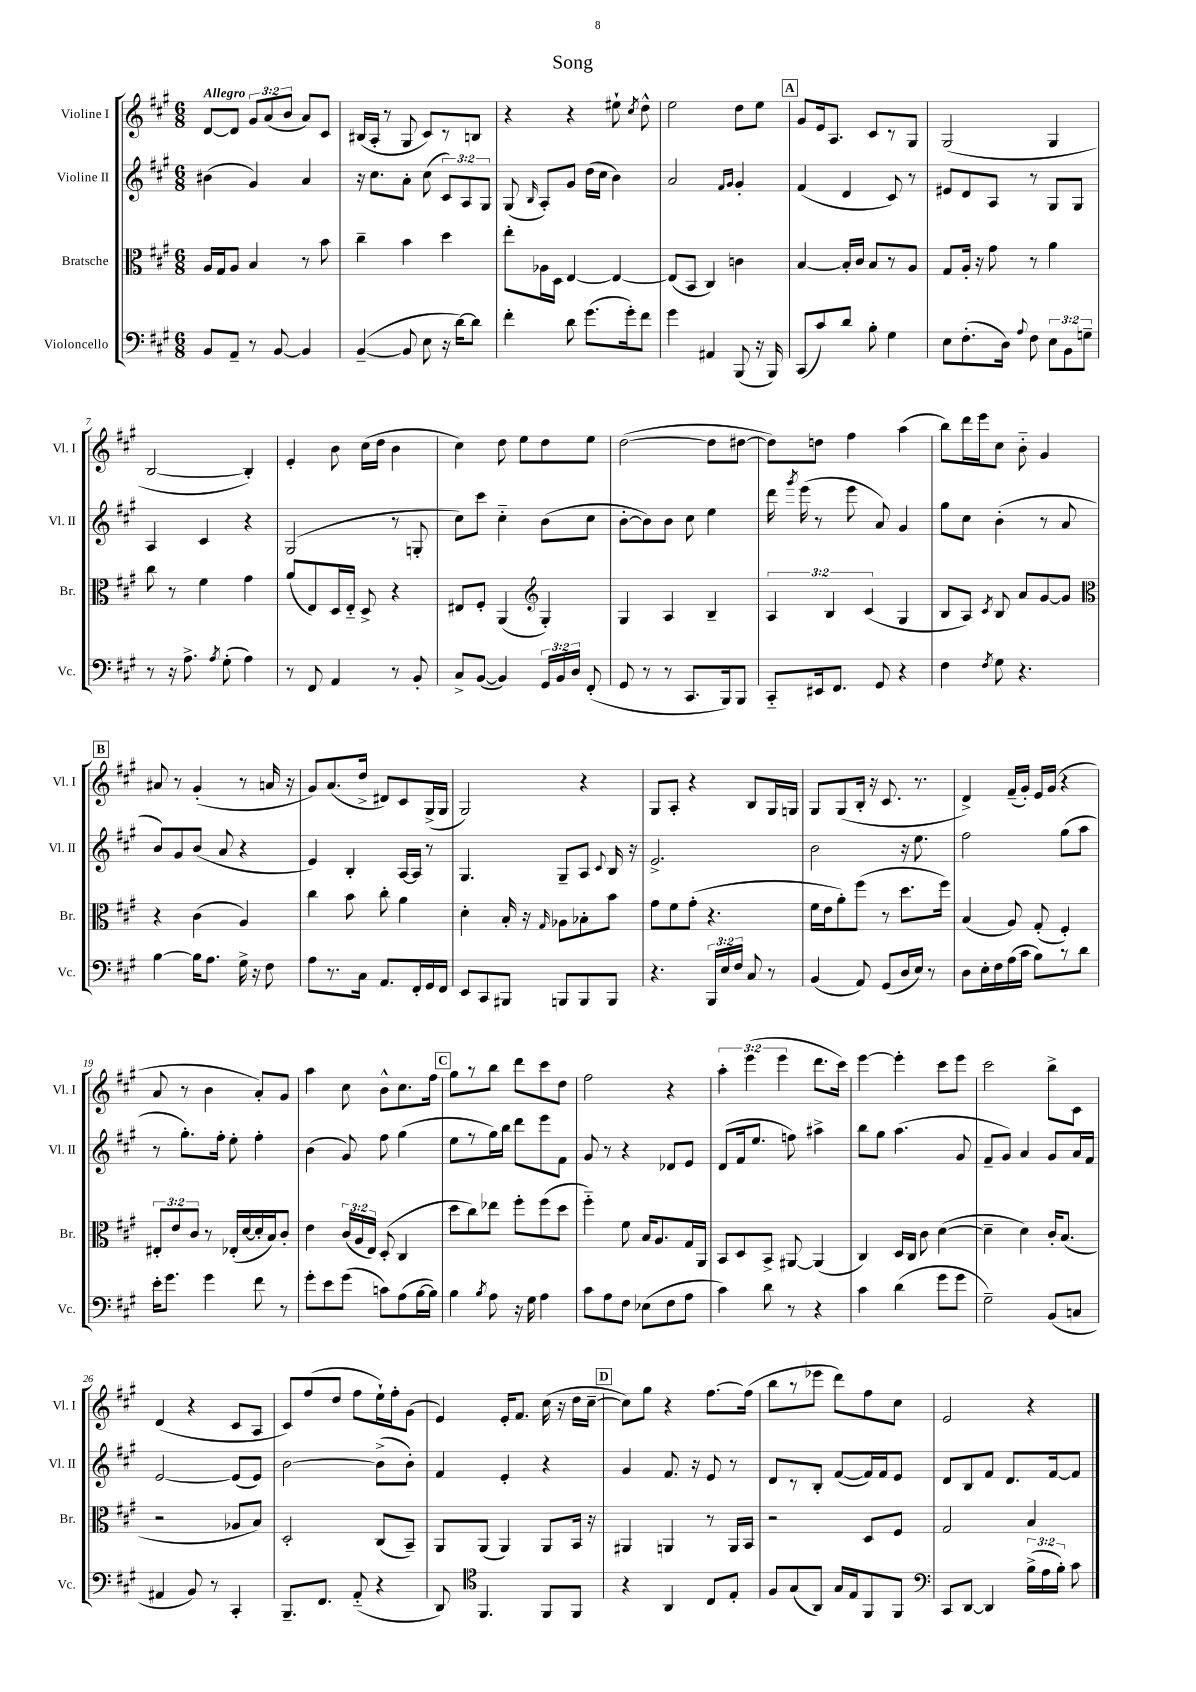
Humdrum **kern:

**kern	**kern	**kern	**kern
*staff4	*staff3	*staff2	*staff1
*clefF4	*clefC3	*clefG2	*clefG2
*k[f#c#g#]	*k[f#c#g#]	*k[f#c#g#]	*k[f#c#g#]
*M6/8	*M6/8	*M6/8	*M6/8
8BB	16A	(4b#	[8d
.	16G#	.	.
8AA~	8A	.	8d]
8r	4B	4g#)	12g#
.	.	.	(12a
[8BB	.	.	.
.	.	.	12b
4BB]	8r	4a	8a)
.	8b	.	8c#
=	=	=	=
([4BB~	4cc#~	16r	(16B#
.	.	8.cc#	16A'
.	.	.	8r
8BB]	4b	8a'	8G#
8E	.	(8cc#	8c#)
16r	4dd	12c#)	8r
[16d)	.	.	.
.	.	12A	.
8d]	.	.	8B
.	.	12G#	.
=	=	=	=
4f#'	8ee'	(8G#	4r
.	.	16qqB	.
.	16A-	8A')	.
.	16D	.	.
8d	[4E	8g#	4r
(8.g#	.	(16dd	.
.	.	16cc#	.
.	4E_	4b)	8ee#`
16g#')	.	.	.
.	.	.	8qcc#
8f#	.	.	8dd^^
=	=	=	=
4g#	(8E]	2a	2ee
.	8BB	.	.
4AA#	4C#)	.	.
.	.	16qqf#	.
.	.	16qqg#	.
(8BBB	4c	4g#'	8dd
16r	.	.	8ee
16BBB)	.	.	.
=	=	=	=
(8CC#	[4B	(4f#	8g#
8c#)	.	.	16e
.	.	.	8.A
8d	16B']	4d	.
.	16c#	.	.
8B'	8B	.	8c#
4G#	8r	8c#)	8r
.	8A	8r	8G#
=	=	=	=
8E	8G#	8e#	(2G#
(8.F#'	16A'	8d	.
.	16r	.	.
.	8g#	8A	.
16D)	.	.	.
8qqA	.	.	.
8F#	8r	8r	.
12E	4a	8G#	4G#
12BB	.	.	.
.	.	8G#	.
12G~	.	.	.
=	=	=	=
8r	8cc#	4A	[2B
16r	8r	.	.
8.A^	.	.	.
.	4f#	4c#	.
8qA	.	.	.
(8G#'	.	.	.
4A)	4g#	4r	4B'])
=	=	=	=
8r	(8a	(2G#	4e'
8FF#	8E)	.	.
4AA	16D	.	8b
.	16E'~	.	.
.	8D^	.	(16cc#
.	.	.	16dd
8r	4r	8r	4b
8BB'	.	8G'	.
=	=	=	=
8C#^	8E#	8cc#)	4cc#)
([8BB	8F#'	8ccc#	.
4BB])	(4AA	4cc#'~	8dd
.	.	.	8ee
*	*clefG2	*	*
24GG#	4G#')	(8b	8dd
24BB	.	.	.
24D	.	.	.
(8FF#'	.	8cc#	8ee
=	=	=	=
8GG#	4G#	[8b'	([2dd
8r	.	8b])	.
8r	4A	8b	.
8.CC#	.	8cc#	.
.	4B~	4ee	8dd]
16BBB)	.	.	.
8BBB	.	.	[8dd#
=	=	=	=
8CC#'~	6A	16ddd	8dd#])
.	.	8qggg#	.
.	.	(16eee	.
16EE#	.	8r	8dd
.	6B	.	.
8.FF#	.	.	.
.	.	8eee	4ff#
.	(6c#	.	.
8GG#	.	8a)	.
4r	4G#	4g#	(4aa
=	=	=	=
4F#	8B	8gg#	8bb)
.	8A)	8cc#	16ddd
.	.	.	16eee
8qF#	8qc#	.	.
8G#	8B	(4b'	8cc#
4.r	8a	.	8b'~
.	[8g#	8r	4g#
.	8g#]	8a	.
=	=	=	=
*	*clefC3	*	*
[4B	4r	8b)	8a#
.	.	8g#	8r
16B]	(4c#	(8b	(4g#'
8.A	.	.	.
.	.	8a	.
16G#^	4A)	4r	8r
16r	.	.	.
8F#	.	.	16a
.	.	.	16r
=	=	=	=
8A	4cc#	4e)	8g#)
8.r	.	.	(8.a
.	8b	4B'	.
16C#	.	.	16dd^
8.AA	8cc#'	.	8d#)
.	4a	[16A	8c#
16FF#'	.	16A]	.
16GG#	.	8r	(16G#^
16FF#	.	.	16G#
=	=	=	=
8EE	4d'	4.G#	2G#)
8CC#	.	.	.
8BBB#	16B'	.	.
.	16r	.	.
.	16qqG#	.	.
8BBB	8A-	8G#~	.
8BBB	8B-'	8A	4r
.	.	8qqc#	.
8BBB	8b	16B	.
.	.	16r	.
=	=	=	=
4.r	8g#	2.e^	8G#
.	8f#	.	8A'
.	(8g#'	.	4r
24BBB	4.r	.	.
24E	.	.	.
24F#	.	.	.
8C#	.	.	8B
8r	.	.	16G#
.	.	.	16G
=	=	=	=
(4BB	16f#	2b	8G#
.	16e	.	.
.	8a')	.	(8G#
8AA)	(8ff#	.	16B'
.	.	.	16r
(8GG#	8r	.	8.c#
16D	8.dd	16r	.
16E)	.	8.ee	8.r
8r	.	.	.
.	16ff#)	.	.
=	=	=	=
8D	(4B	2ff#	4d^)
16E'	.	.	.
16F#	.	.	.
(16A	8A)	.	(16f#~
16c#	.	.	16g#')
8B)	(8G#'	.	16e
.	.	.	(16g#
8r	4F#')	(8gg#	4r
8d	.	8aa	.
=	=	=	=
16e'	12E#'	8r	8a
8.g#	.	.	.
.	12e	.	.
.	.	8.gg#')	8r
.	12c#	.	.
4g#	8r	.	4b
.	.	16ff#'	.
.	(16E-'	8ee'	.
.	[16d	.	.
8f#	16d']	4ff#'	8a')
.	16B)	.	.
8r	8c#'	.	8g#
=	=	=	=
8g#'	4e	(4b	4aa
8e	.	.	.
(8g#	(24c#	8g#)	8cc#
.	24A	.	.
.	24E)	.	.
8c)	(8D'	8ff#	8b^^
(8A	4C#	(4gg#	8.cc#
[16B	.	.	.
16B])	.	.	16ff#
=	=	=	=
4B	8dd	8ee	8gg#
.	8cc#)	8r	8r
8qB	.	.	.
8A	8ee-	16gg#)	8bb
.	.	16bb	.
16r	8ff#'	8ddd	8ddd
16G#	.	.	.
4A	(8ff#	8eee	8ccc#
.	8dd	8f#	8dd
=	=	=	=
8c#	4ff#'~)	8g#	2ff#
8A	.	8r	.
8F#	8f#	4r	.
(8E-	16B	.	.
.	8.A	.	.
8F#	.	8d-	4r
8A	16G#	8e	.
.	16AA	.	.
=	=	=	=
4c#)	8BB	(8d	6aa'
.	8D	16f#	.
.	.	.	(6eee
.	.	8.ee	.
8d	8BB^	.	.
.	.	.	6eee
8r	[8AA#	8ff)	.
4r	(4AA#]	4aa#^	8.ddd
.	.	.	16ccc#)
=	=	=	=
4c#	4C#)	8bb	[4eee
.	.	8gg#	.
(4d	16D	(4.aa	4eee']
.	16C#	.	.
.	8c#	.	.
8g#	([4d	.	8ccc#
8g#	.	8g#	8eee
=	=	=	=
2G#~)	4d~]	8f#~	2ccc#
.	.	8g#)	.
.	4d)	4a	.
(8BB	16c#'	8g#	8bb^
.	(8.B	.	.
8C	.	16a	8c#
.	.	16f#	.
=	=	=	=
4AA#	2r	[2e	(4d
8BB)	.	.	4r
8r	.	.	.
4CC#'	8A-	(8e]	8c#
.	8B)	8e)	8A
=	=	=	=
8.BBB~	2D'	[2b	8c#)
.	.	.	(8ff#
8.FF#	.	.	.
.	.	.	8dd
(8AA'~	.	.	8ff#
4r	(8C#	(8b^]	16ee`)
.	.	.	16ff#'
.	8BB~)	8b')	(8g#
=	=	=	=
8DD)	8AA	4f#	4e)
*clefC4	*	*	*
4.FF#	(8AA	.	.
.	4AA)	4e'	16e'
.	.	.	8.f#
8FF#	8AA	4r	(16cc#
.	.	.	16r
8FF#	16BB	.	16dd
.	16r	.	[16cc#~
=	=	=	=
4r	4AA#	4g#	8cc#])
.	.	.	8gg#
4AA	4AA	8.f#	4r
.	.	16r	.
8C#	8r	8e	[8.ff#
8E'	16AA	8r	.
.	16BB	.	(16ff#]
=	=	=	=
8F#	2r	8d	8bb
(8G#	.	8r	8r
8AA)	.	8B'	8eee-
16G#	.	([8f#	8ddd)
16E	.	.	.
8FF#	8D	16f#])	8ff#
.	.	16f#	.
8FF#	8F#	8e	8cc#
=	=	=	=
*clefF4	*	*	*
8CC#	2G#	8d	2e
[8DD	.	8B	.
4DD]	.	8f#	.
.	.	8.d	.
(24B^	4B	.	4r
24A	.	.	.
.	.	[16f#	.
24B')	.	.	.
8c#	.	8f#]	.
==	==	==	==
*-	*-	*-	*-
